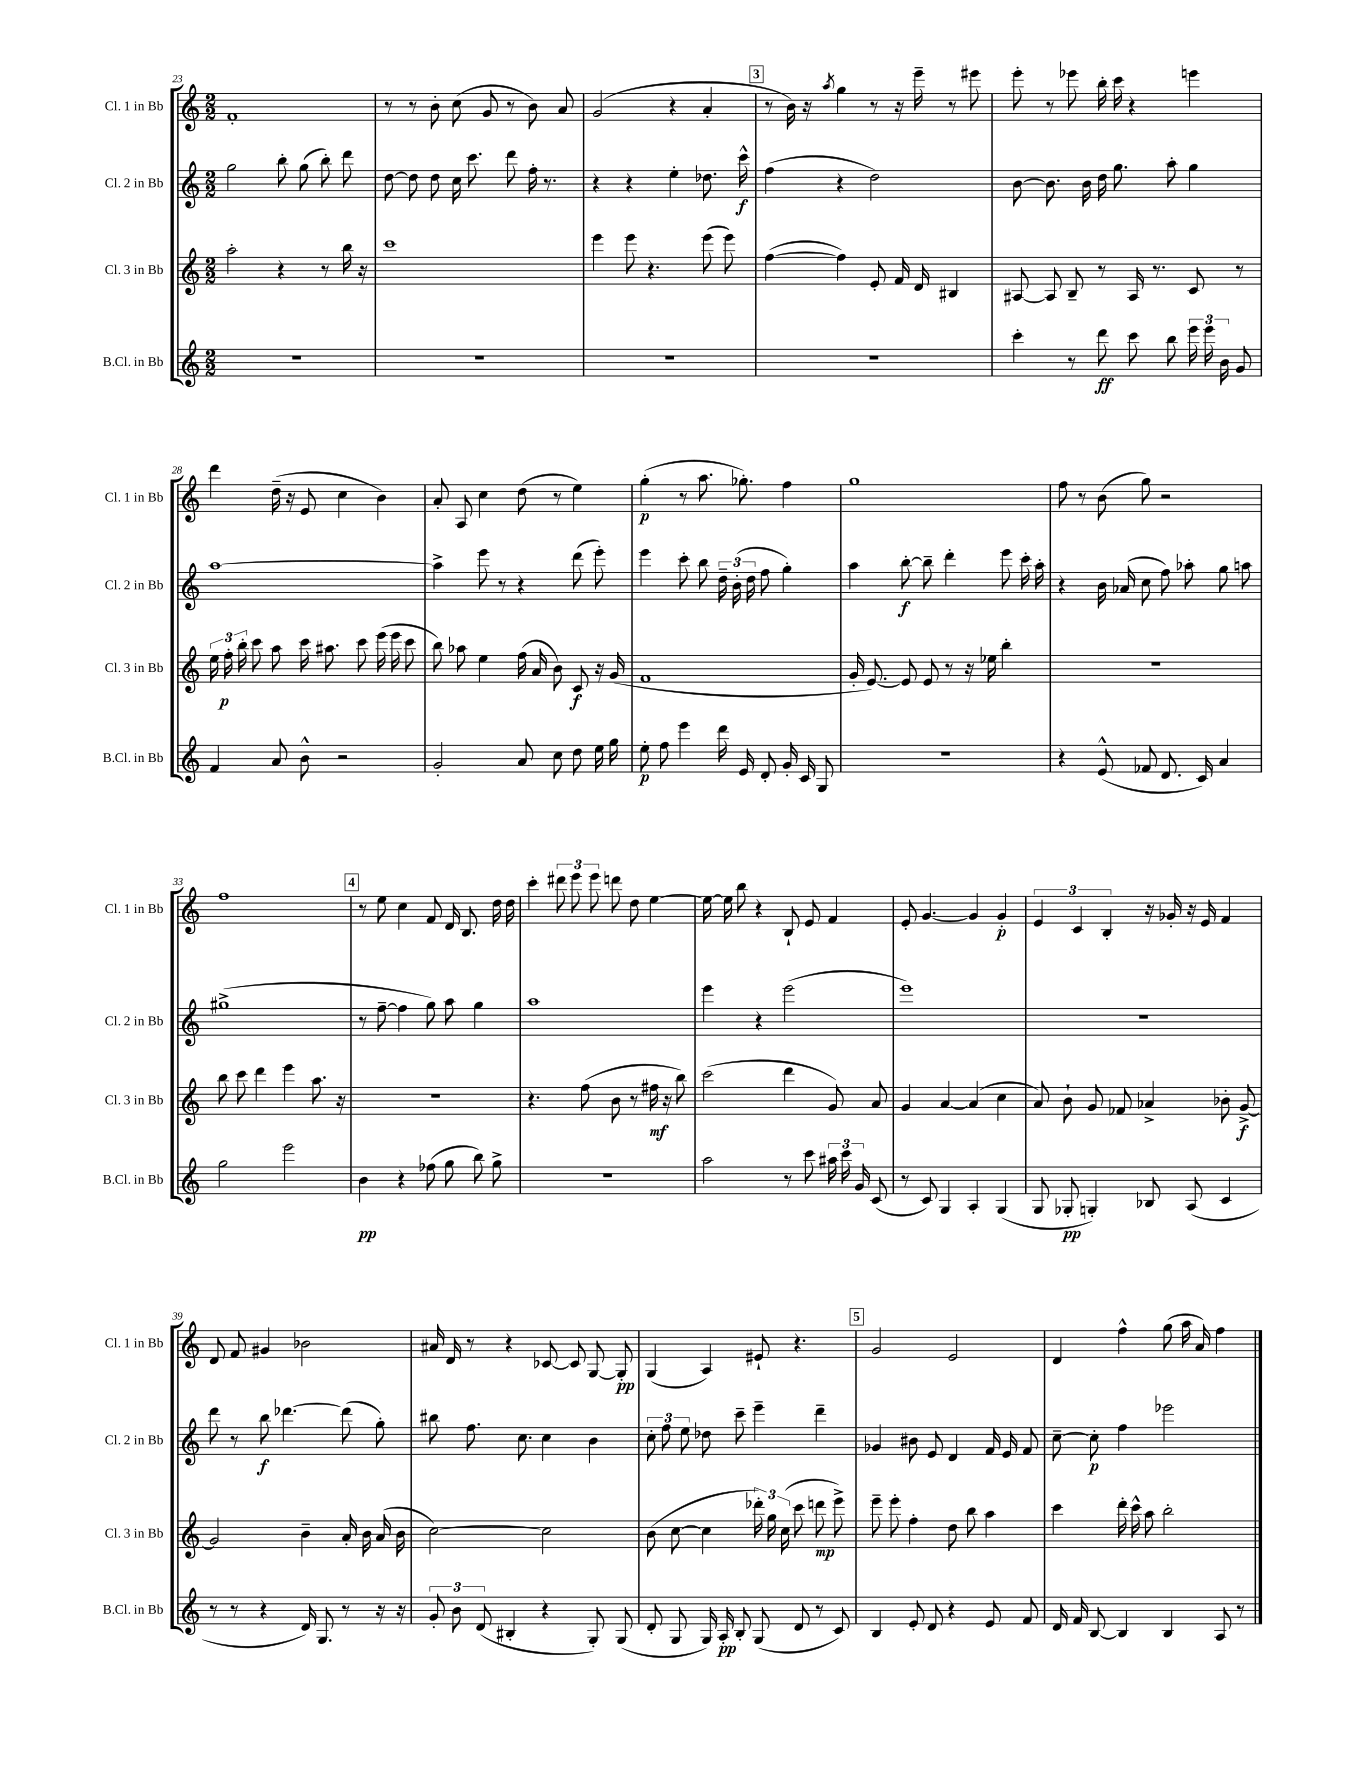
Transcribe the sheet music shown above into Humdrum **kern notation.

**kern	**kern	**kern	**kern
*staff4	*staff3	*staff2	*staff1
*clefG2	*clefG2	*clefG2	*clefG2
*k[]	*k[]	*k[]	*k[]
*M2/2	*M2/2	*M2/2	*M2/2
1r	2aa'\	2gg\	1f'
.	4r	8bb'\	.
.	.	(8gg\	.
.	8r	8bb'\)	.
.	16bb\	8ddd\	.
.	16r	.	.
=	=	=	=
1r	1ccc	[8dd\	8r
.	.	8dd\]	8r
.	.	8dd\	8b'\
.	.	16cc\	(8cc\
.	.	8.ccc\	.
.	.	.	8g/
.	.	8ddd\	8r
.	.	16ff'\	8b\)
.	.	8.r	.
.	.	.	8a/
=	=	=	=
1r	4eee\	4r	(2g/
.	8eee\	4r	.
.	4.r	.	.
.	.	4ee'\	4r
.	(8eee\	8.dd-\	4a'/
.	8eee\)	.	.
.	.	16ccc^^\	.
=	=	=	=
1r	([4ff\	(4ff\	8r
.	.	.	16b\)
.	.	.	16r
.	.	.	8qaa/
.	4ff\])	4r	4gg\
.	8e'/	2dd\)	8r
.	16f/	.	16r
.	16d/	.	16eee~\
.	4B#/	.	8r
.	.	.	8eee#\
=	=	=	=
4ccc'\	[8A#/	[8b\	8eee'\
.	8A#/]	8.b\]	8r
8r	8B~/	.	8eee-\
.	.	16b\	.
8ddd\	8r	16dd\	16bb'\
.	.	8.gg\	16ccc\
8ccc\	16A#/	.	4r
.	8.r	.	.
8bb\	.	8aa'\	.
24eee\	8c/	4gg\	4eee\
24eee\	.	.	.
24b\	.	.	.
8g/	8r	.	.
=	=	=	=
4f/	24ee\	[1aa	4ddd\
.	24ff'\	.	.
.	24bb'\	.	.
.	8ccc\	.	.
8a/	8aa\	.	(16dd~\
.	.	.	16r
8b^^\	16ccc\	.	8e/
.	8.aa#\	.	.
2r	.	.	4cc\
.	8ccc\	.	.
.	(16eee\	.	4b\)
.	16eee\	.	.
.	8ccc\	.	.
=	=	=	=
2g'/	8bb\)	4aa^\]	8a'/
.	8aa-\	.	8A/
.	4ee\	8eee\	4cc\
.	.	8r	.
8a/	(16ff\	4r	(8dd\
.	16a/	.	.
8cc\	8b\)	.	8r
8dd\	8c/	(8ddd\	4ee\)
16ee\	16r	8eee'\)	.
16gg\	(16g/	.	.
=	=	=	=
8ee'\	1f	4eee\	(4gg'\
8ff\	.	.	.
4eee\	.	8ccc'\	8r
.	.	8bb\	8.aa\
16ddd\	.	24dd~\	.
.	.	(24b'\	.
16e/	.	.	8.gg-'\)
.	.	24dd\	.
8d'/	.	8ff\	.
16g'/	.	4gg'\)	4ff\
16c/	.	.	.
8G/	.	.	.
=	=	=	=
1r	16g'/	4aa\	1gg
.	[8.e/)	.	.
.	8e/]	[8bb'\	.
.	8e/	8bb~\]	.
.	8r	4ddd'\	.
.	16r	.	.
.	16ee-\	.	.
.	4bb'\	8eee\	.
.	.	16ccc'\	.
.	.	16aa'\	.
=	=	=	=
4r	1r	4r	8ff\
.	.	.	8r
(8e^^/	.	16b\	(8b\
.	.	(16a-/	.
8f-/	.	8cc\	8gg\)
8.d/	.	8ff\)	2r
.	.	8aa-'\	.
16c/)	.	.	.
4a/	.	8gg\	.
.	.	8aa\	.
=	=	=	=
2gg\	8bb\	(1gg#^	1ff
.	8ccc\	.	.
.	4ddd\	.	.
2eee\	4eee\	.	.
.	8.aa\	.	.
.	16r	.	.
=	=	=	=
4b\	1r	8r	8r
.	.	[8ff~\	8ee\
4r	.	4ff\]	4cc\
(8ff-\	.	8gg\)	8f/
8gg\	.	8aa\	16d/
.	.	.	8.B/
8bb\)	.	4gg\	.
8gg^\	.	.	16dd\
.	.	.	16dd\
=	=	=	=
1r	4.r	1aa	4ccc'\
.	.	.	12ddd#\
.	.	.	12eee\
.	(8ff\	.	.
.	.	.	12eee\
.	8b\	.	8ddd\
.	8r	.	8dd\
.	16ff#\	.	[4ee\
.	16r	.	.
.	8bb\)	.	.
=	=	=	=
2aa\	(2ccc\	4eee\	16ee\_
.	.	.	16ee\]
.	.	.	8bb\
.	.	4r	4r
8r	4ddd\	(2eee\	8B`/
8ccc\	.	.	8e/
24aa#\	8g/)	.	4f/
24ccc\	.	.	.
24g/	.	.	.
(8c/	8a/	.	.
=	=	=	=
8r	4g/	1eee)	8e'/
8c/)	.	.	[4.g/
4G/	[4a/	.	.
4A'/	(4a/]	.	4g/]
(4G/	4cc\	.	4g'/
=	=	=	=
8G/	8a/)	1r	6e/
8G-'/	8b`\	.	.
.	.	.	6c/
4G'/)	8g/	.	.
.	.	.	6B'/
.	8f-/	.	.
8B-/	4a-^/	.	16r
.	.	.	16g-'/
(8A/	.	.	16r
.	.	.	16e/
4c/	8b-'\	.	4f/
.	[8g^/	.	.
=	=	=	=
8r	2g/]	8ddd\	8d/
8r	.	8r	8f/
4r	.	8bb\	4g#/
.	.	[4.ddd-\	.
16d/)	4b~\	.	2b-\
8.G/	.	.	.
8r	16a'/	(8ddd-\]	.
.	16b\	.	.
16r	(16a/	8gg'\)	.
16r	16b\	.	.
=	=	=	=
12g'/	[2cc\)	8bb#\	16a#/
.	.	.	16d/
12b\	.	.	.
.	.	8.ff\	8r
(12d/	.	.	.
4B#'/	.	.	4r
.	.	8.cc\	.
4r	2cc\]	4cc\	[8c-/
.	.	.	8c-/]
8G'/)	.	4b\	[8G/
(8G/	.	.	8G'/]
=	=	=	=
8d'/	(8b\	12cc'\	(4G/
.	.	12ff\	.
8G/	[8cc\	.	.
.	.	12ee\	.
16G/)	4cc\]	8dd-\	4A/)
16A'/	.	.	.
8B'/	.	8ccc~\	.
(8G/	24ddd-'\)	4eee~\	8e#`/
.	24gg\	.	.
.	(24cc\	.	.
8d/	8ccc\	.	4.r
8r	8ddd\	4ddd~\	.
8c/)	8eee^\)	.	.
=	=	=	=
4B/	8eee~\	4g-/	2g/
.	8eee'\	.	.
8e'/	4ff'\	8b#\	.
8d/	.	8e/	.
4r	8dd\	4d/	2e/
.	8bb\	.	.
8e/	4aa\	16f/	.
.	.	16e/	.
8f/	.	8f/	.
=	=	=	=
16d/	4ccc\	[8cc~\	4d/
16f/	.	.	.
[8B/	.	8cc'\]	.
4B/]	16ddd'\	4ff\	4ff^^\
.	16ccc^^\	.	.
.	8aa\	.	.
4B/	2bb'\	2eee-\	(8gg\
.	.	.	16aa\
.	.	.	16a/)
8A/	.	.	4ff\
8r	.	.	.
==	==	==	==
*-	*-	*-	*-
